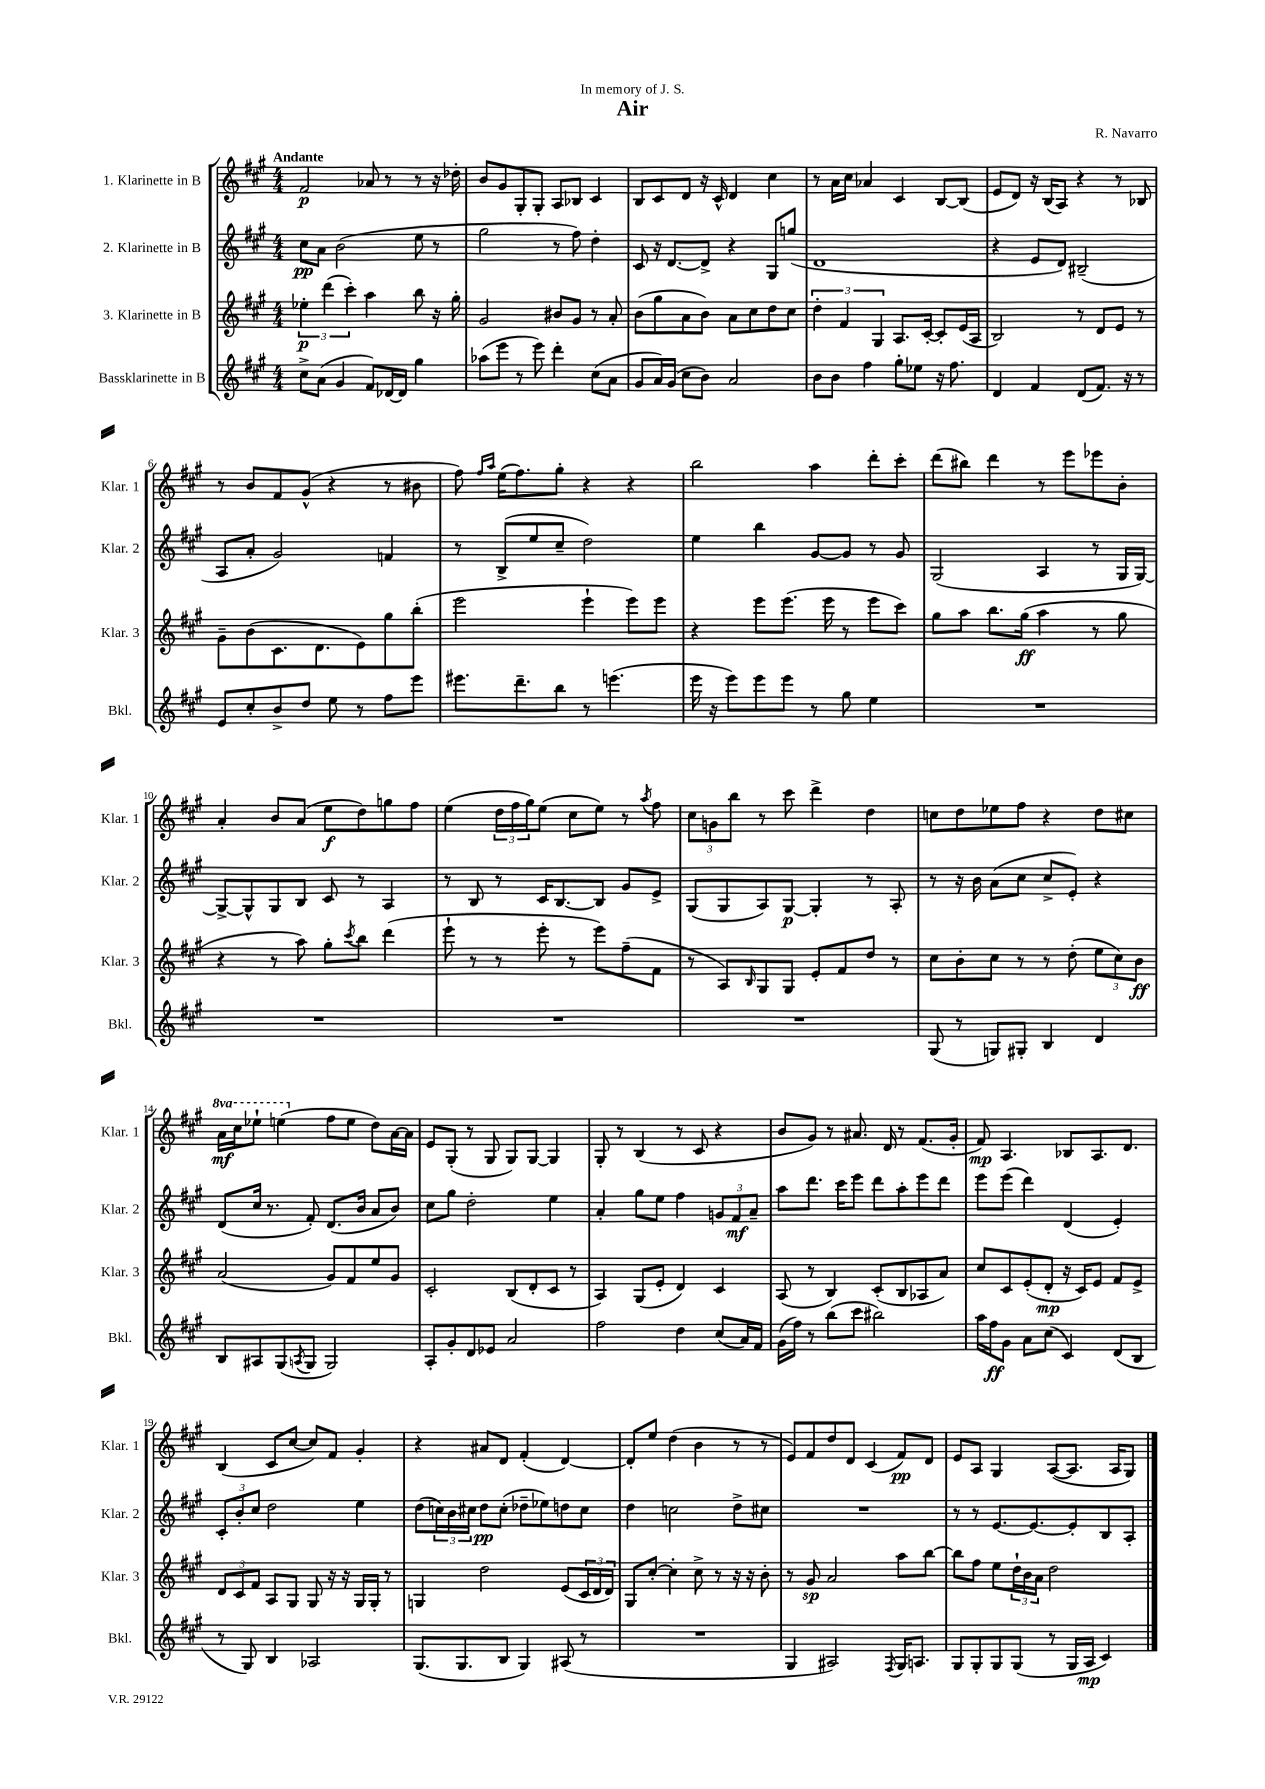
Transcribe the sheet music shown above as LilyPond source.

\header { title = "Air" composer = "R. Navarro" dedication = "In memory of J. S." }
<<
\new StaffGroup <<
\new Staff = "s0" \with { instrumentName = "1. Klarinette in B" shortInstrumentName = "Klar. 1" } {
    \clef treble \key a \major \numericTimeSignature \time 4/4 \set Staff.ottavationMarkups = #ottavation-simple-ordinals \tempo "Andante"
    fis'2\p aes'8 r8 r8 r16 des''16-. |
    b'8 gis'8 gis8-. gis8-. a8 bes8 cis'4 |
    b8 cis'8 d'8 r16 cis'16-^ d'4 cis''4 |
    r8 a'16 cis''16 aes'4 cis'4 b8~ b8( |
    e'8 d'8) r16 b16( a8) r4 r8 bes8 |
    r8 b'8 fis'8 gis'8-^( r4 r8 bis'8 |
    fis''8) \grace { fis''16 a''16 } e''16( fis''8.) gis''8-. r4 r4 |
    b''2 a''4 d'''8-. cis'''8-. |
    d'''8( bis''8) d'''4 r8 e'''8 ees'''8 b'8-. |
    a'4-. b'8 a'8( e''8\f d''8) g''8 fis''8 |
    e''4( \tuplet 3/2 { d''16 fis''16 gis''16) } e''8( cis''8 e''8) r8 \acciaccatura { a''8 } fis''8 |
    \tuplet 3/2 { cis''8 g'8 b''8 } r8 cis'''8 d'''4-> d''4 |
    c''8 d''8 ees''8 fis''8 r4 d''8 cis''8 |
    \ottava #1 a''16\mf cis'''16 ees'''8-! e'''4( \ottava #0 fis''8 e''8 d''8) a'16~ a'16 |
    e'8 gis8-.( r8 gis8 gis8) gis8~ gis4 |
    gis8-. r8 b4( r8 cis'8 r4 |
    b'8 gis'8) r8 ais'8. d'16 r8 fis'8.( gis'16-. |
    fis'8\mp) a4. bes8 a8. d'8. |
    b4( cis'8 cis''8~ cis''8) fis'8 gis'4-. |
    r4 ais'8 d'8 fis'4-.( d'4~) |
    d'8-. e''8 d''4( b'4 r8 r8 |
    e'8) fis'8 d''8 d'8 cis'4( fis'8\pp) d'8 |
    e'8 a8 gis4 a8~( a8. a16 gis8) \bar "|." |
}
\new Staff = "s1" \with { instrumentName = "2. Klarinette in B" shortInstrumentName = "Klar. 2" } {
    \clef treble \key a \major \numericTimeSignature \time 4/4
    cis''8\pp a'8 b'2( e''8 r8 |
    gis''2 r8 fis''8) d''4-. |
    cis'8 r16 d'8.~ d'8-> r4 gis8 g''8( |
    d'1 |
    r4 e'8 d'8) bis2--( |
    a8 a'8-. gis'2) f'4 |
    r8 b8->( e''8 cis''8-- d''2) |
    e''4 b''4 gis'8~ gis'8 r8 gis'8 |
    gis2( a4 r8 gis16 gis16~) |
    gis8~-> gis8-^ gis8 b8 cis'8 r8 a4 |
    r8 b8 r8 cis'16 b8.~ b8 gis'8 e'8-> |
    gis8( gis8 a8) gis8~\p gis4-. r8 a8-. |
    r8 r16 b'16 a'8( cis''8 cis''8-> e'8-.) r4 |
    d'8( cis''16 r8. fis'8-.) d'8.( b'16 a'8 b'8) |
    cis''8 gis''8 d''2-. e''4 |
    a'4-. gis''8 e''8 fis''4 \tuplet 3/2 { g'8 fis'8\mf a'8-- } |
    a''8 d'''8. cis'''16 e'''8 d'''8 a''8-. e'''8 d'''8 |
    e'''8 e'''8( d'''4) d'4( e'4-.) |
    \tuplet 3/2 { cis'8-. b'8-. cis''8 } d''2 e''4 |
    d''8( \tuplet 3/2 { c''16) b'16 cis''16 } d''8\pp cis''8-.( des''8-- ees''8) d''8 cis''8 |
    d''4 c''2 d''8-> cis''8 |
    R1 |
    r8 r8 e'8.~ e'8.~ e'8-. b8 a8-. \bar "|." |
}
\new Staff = "s2" \with { instrumentName = "3. Klarinette in B" shortInstrumentName = "Klar. 3" } {
    \clef treble \key a \major \numericTimeSignature \time 4/4
    \tuplet 3/2 { ees''4-.\p d'''4( cis'''4-.) } a''4 b''8 r16 gis''16-. |
    gis'2 bis'8 gis'8 r8 a'8-. |
    b'8( gis''8 a'8 b'8) a'8 cis''8 d''8 cis''8 |
    \tuplet 3/2 { d''4-. fis'4 gis4 } a8. cis'16~-. cis'8-. e'16( a16 |
    b2) r8 d'8 e'8 r8 |
    gis'8-- b'8( cis'8. d'8. e'8) gis''8 b''8-.( |
    e'''2 e'''4-! e'''8) e'''8 |
    r4 e'''8 e'''8.( e'''16 r8 e'''8 cis'''8) |
    gis''8 a''8 b''8. gis''16\ff( a''4 r8 gis''8 |
    r4 r8 a''8) gis''8-. \acciaccatura { cis'''8 } b''8 d'''4( |
    e'''8-! r8 r8 e'''8-. r8 e'''8) fis''8--( fis'8 |
    r8 a8) \grace { b16 } gis8 gis8 e'8-. fis'8 d''8 r8 |
    cis''8 b'8-. cis''8 r8 r8 d''8-.( \tuplet 3/2 { e''8 cis''8) b'8\ff } |
    a'2( gis'8) fis'8 e''8 gis'8 |
    cis'2-. b8( d'8-. cis'8 r8 |
    a4) gis8( e'8-. d'4) cis'4 |
    a8( r8 b4) cis'8-.( b8 aes8 a'8) |
    cis''8 cis'8 e'8-.( d'8-.\mp r16 cis'16) e'8 fis'8 e'8-> |
    \tuplet 3/2 { d'8 cis'8 fis'8 } a8 gis8 gis8 r16 r16 gis16 gis16-. r8 |
    g4 d''2 e'8( \tuplet 3/2 { cis'16 d'16 d'16) } |
    gis8 cis''8~-. cis''4-. cis''8-> r8 r16 r16 b'8-. |
    r8 gis'8\sp a'2 a''8 b''8~ |
    b''8 fis''8 e''8 \tuplet 3/2 { d''16-! b'16 a'16 } d''2 \bar "|." |
}
\new Staff = "s3" \with { instrumentName = "Bassklarinette in B" shortInstrumentName = "Bkl." } {
    \clef treble \key a \major \numericTimeSignature \time 4/4
    cis''8-> a'8( gis'4 fis'8) des'16~ des'16 gis''4 |
    aes''8( e'''8 r8 e'''8) d'''4-. cis''8( a'8 |
    gis'8 a'16) gis'16( cis''8 b'8) a'2 |
    b'8 b'8 fis''4 gis''8-. ees''8 r16 fis''8. |
    d'4 fis'4 d'8( fis'8.) r16 r8 |
    e'8 cis''8-. b'8-> d''8 e''8 r8 fis''8 e'''8 |
    eis'''8. d'''8.-- b''8 r8 e'''4.( |
    e'''16 r16 e'''8) e'''8 e'''8 r8 gis''8 e''4 |
    R1 |
    R1 |
    R1 |
    R1 |
    gis8( r8 g8) gis8-. b4 d'4 |
    b8 ais8 gis8( \acciaccatura { a8 } gis8 gis2) |
    a8-. gis'8-. d'8 ees'8 a'2 |
    fis''2 d''4 cis''8( a'16) fis'16 |
    gis'16( fis''16) r8 b''8( cis'''8 bis''2) |
    a''16 fis''16\ff gis'8 a'8 cis''8( cis'4) d'8( b8 |
    r8 gis8) b4 aes2 |
    gis8.( gis8. b8 gis4) ais8( r8 |
    R1 |
    gis4 ais2) \acciaccatura { fis8 } gis16 a8. |
    gis8 gis8-. gis8 gis8( r8 gis16 a16\mp cis'4) \bar "|." |
}
>>
>>
